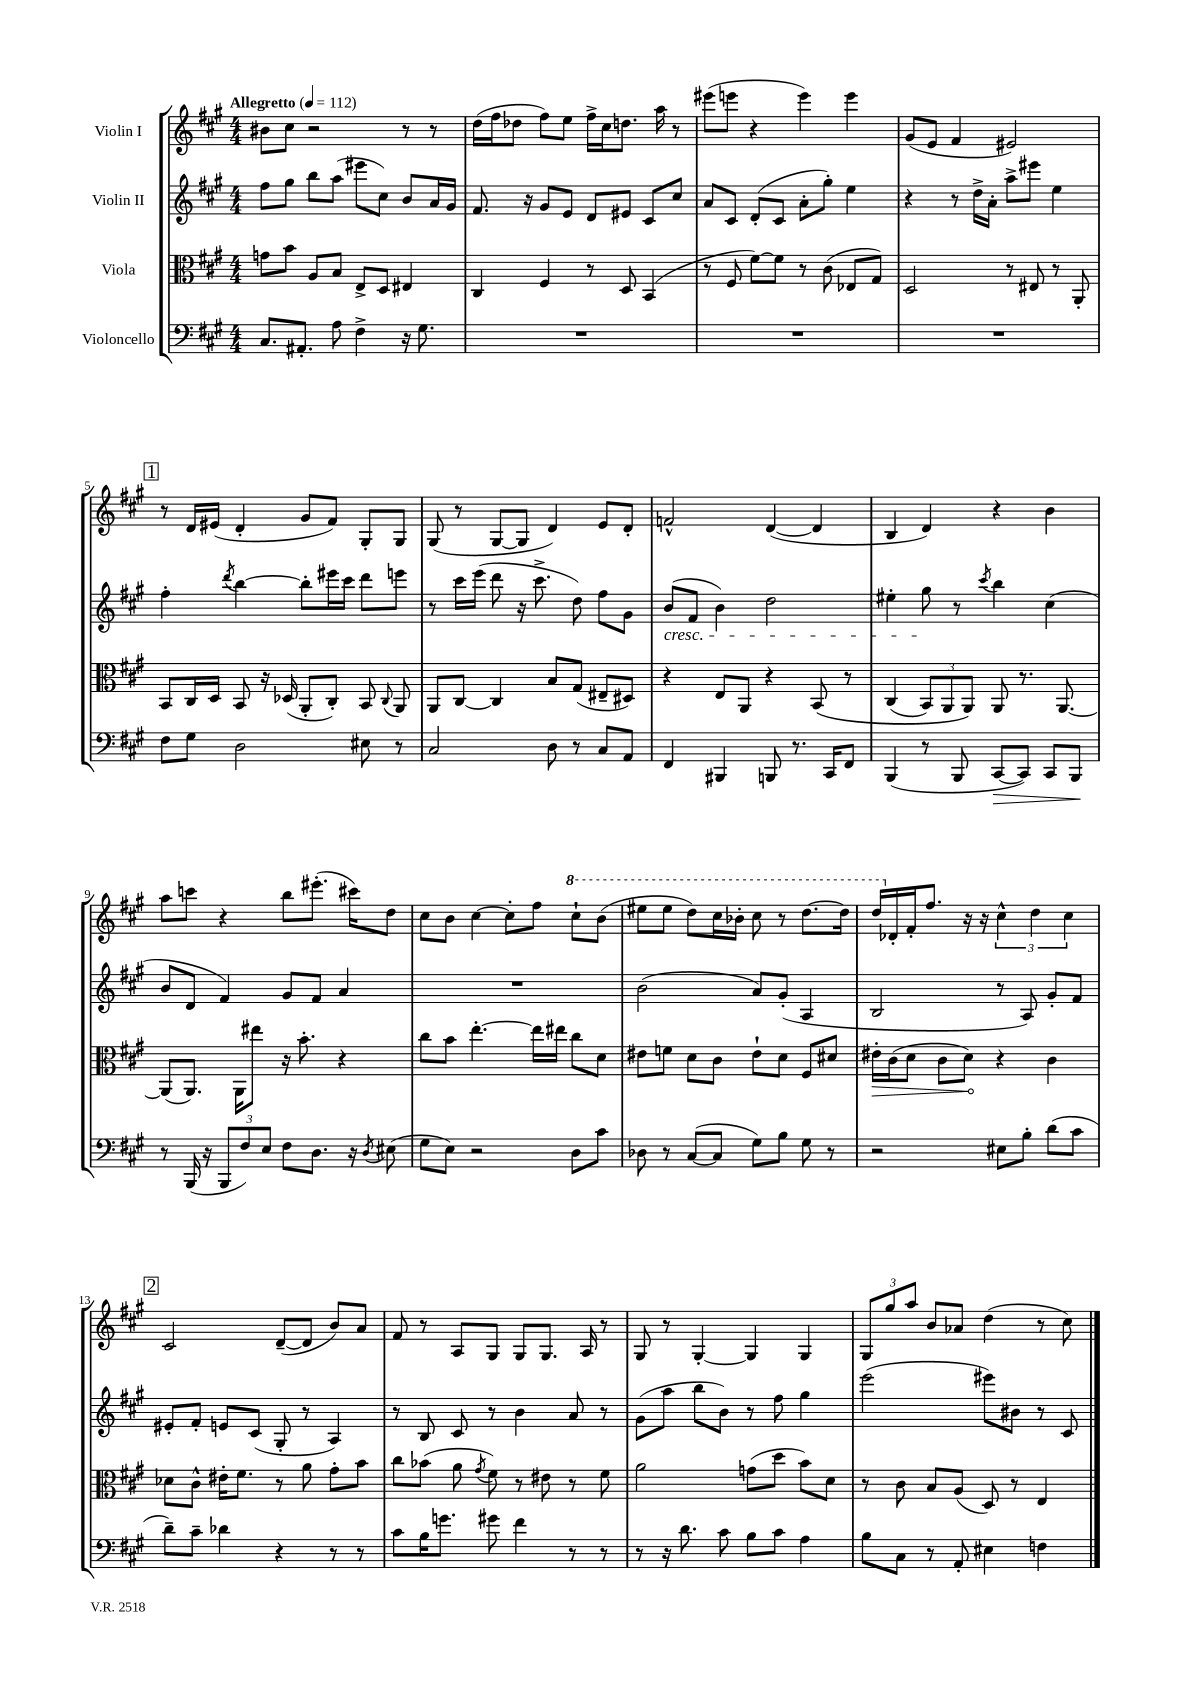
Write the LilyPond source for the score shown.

<<
\new StaffGroup <<
\new Staff = "s0" \with { instrumentName = "Violin I" } {
    \clef treble \key a \major \numericTimeSignature \time 4/4 \tempo "Allegretto" 4 = 112
    \autoBeamOff bis'8[ cis''8] r2 r8 r8 |
    d''16[( fis''16 des''8] fis''8[) e''8] fis''16[-> cis''16 d''8.] a''16 r8 |
    eis'''8[( e'''8] r4 e'''4) e'''4 |
    gis'8[( e'8] fis'4 eis'2) |
    \mark \markup { \box "1" } r8 d'16[ eis'16]( d'4-. gis'8[ fis'8]) gis8[-. gis8] |
    gis8( r8 gis8[~ gis8] d'4) e'8[ d'8]-. |
    f'2-^ d'4~( d'4 |
    b4 d'4) r4 b'4 |
    a''8[ c'''8] r4 b''8[ eis'''8.]-.( cis'''16[) d''8] |
    cis''8[ b'8] cis''4~ cis''8[-. fis''8] \ottava #1 cis'''8[-! b''8]( |
    eis'''8[ eis'''8] d'''8[) cis'''16 bes''16]-. cis'''8 r8 d'''8.[~ d'''16] |
    d'''16[ \ottava #0 des'16-. fis'16-. fis''8.] r16 r16 \tuplet 3/2 { cis''4-^ d''4 cis''4 } |
    \mark \markup { \box "2" } cis'2 d'8[~--( d'8] b'8[) a'8] |
    fis'8 r8 a8[ gis8] gis8[ gis8.] a16 r8 |
    gis8 r8 gis4~-. gis4 gis4 |
    \tuplet 3/2 { gis8[ gis''8 a''8] } b'8[ aes'8] d''4( r8 cis''8) \bar "|." |
}
\new Staff = "s1" \with { instrumentName = "Violin II" } {
    \clef treble \key a \major \numericTimeSignature \time 4/4
    \autoBeamOff fis''8[ gis''8] b''8[ a''8]( eis'''8[ cis''8]) b'8[ a'16 gis'16] |
    fis'8. r16 gis'8[ e'8] d'8[ eis'8] cis'8[ cis''8] |
    a'8[ cis'8] d'8[-.( cis'8] a'8[-. gis''8]-.) e''4 |
    r4 r8 d''16[-> a'16]-. a''8[-> eis'''8] e''4 |
    \mark \markup { \box "1" } fis''4-. \acciaccatura { d'''8 } b''4~ b''8[-. eis'''16 cis'''16] d'''8[ e'''8] |
    r8 cis'''16[ e'''16]( d'''8 r16 cis'''8.-> d''8) fis''8[ gis'8] |
    b'8[\cresc( fis'8] b'4) d''2 |
    eis''4-. gis''8\! r8 \acciaccatura { cis'''8 } b''4 cis''4( |
    b'8[ d'8] fis'4) gis'8[ fis'8] a'4 |
    R1 |
    b'2( a'8[) gis'8]-.( a4 |
    b2 r8 a8) gis'8[-. fis'8] |
    \mark \markup { \box "2" } eis'8[-. fis'8]-. e'8[ cis'8]( gis8-. r8 a4) |
    r8 b8 cis'8 r8 b'4 a'8 r8 |
    gis'8[( a''8] b''8[ b'8]) r8 fis''8 gis''4 |
    e'''2( eis'''8[) bis'8] r8 cis'8 \bar "|." |
}
\new Staff = "s2" \with { instrumentName = "Viola" } {
    \clef alto \key a \major \numericTimeSignature \time 4/4
    \autoBeamOff g'8[ b'8] a8[ b8] e8[-> d8] eis4 |
    cis4 fis4 r8 d8 b,4( |
    r8 fis8 fis'8[~) fis'8] r8 cis'8( ees8[ gis8]) |
    d2 r8 eis8 r8 a,8-. |
    \mark \markup { \box "1" } b,8[ cis16 d16] b,8 r16 des16( a,8[-. cis8]-.) b,8 \appoggiatura { cis8 } a,8 |
    a,8[ cis8]~ cis4 b8[ gis8]( eis8[-- dis8]) |
    r4 e8[ a,8] r4 b,8\( r8 |
    cis4( \tuplet 3/2 { b,8[) a,8 a,8]\) } a,8 r8. a,8.~ |
    a,8[( a,8.]) a,16[ eis''8] r16 b'8.-. r4 |
    cis''8[ b'8] e''4.~-. e''16[ eis''16] cis''8[ d'8] |
    eis'8[ f'8] d'8[ cis'8] eis'8[-! d'8] fis8[ dis'8] |
    \once \override Hairpin.circled-tip = ##t eis'16[-.\> cis'16( d'8] cis'8[ d'8]\!) r4 cis'4 |
    \mark \markup { \box "2" } des'8[ cis'8]-^ eis'16[-. fis'8.] r8 a'8 gis'8[-. b'8] |
    cis''8[ bes'8]( a'8 \acciaccatura { gis'8 } fis'8) r8 eis'8 r8 fis'8 |
    a'2 g'8[( d''8] b'8[) d'8] |
    r8 cis'8 b8[ a8]( d8) r8 e4 \bar "|." |
}
\new Staff = "s3" \with { instrumentName = "Violoncello" } {
    \clef bass \key a \major \numericTimeSignature \time 4/4
    \autoBeamOff cis8.[ ais,8.]-. a8 fis4-> r16 gis8. |
    R1 |
    R1 |
    R1 |
    \mark \markup { \box "1" } fis8[ gis8] d2 eis8 r8 |
    cis2 d8 r8 cis8[ a,8] |
    fis,4 bis,,4 b,,8 r8. cis,16[ fis,8] |
    b,,4( r8 b,,8 cis,8[~\> cis,8]) cis,8[ b,,8]\! |
    r8 b,,16( r16 \tuplet 3/2 { b,,8[ fis8) e8] } fis8[ d8.] r16 \acciaccatura { d8 } eis8( |
    gis8[ e8]) r2 d8[ cis'8] |
    des8 r8 cis8[~( cis8] gis8[) b8] gis8 r8 |
    r2 eis8[ b8]-. d'8[( cis'8] |
    \mark \markup { \box "2" } d'8[--) cis'8]-- des'4 r4 r8 r8 |
    cis'8[ b16 g'8.] gis'8 fis'4 r8 r8 |
    r8 r16 d'8. cis'8 b8[ cis'8] a4 |
    b8[ cis8] r8 a,8-. eis4 f4 \bar "|." |
}
>>
>>
